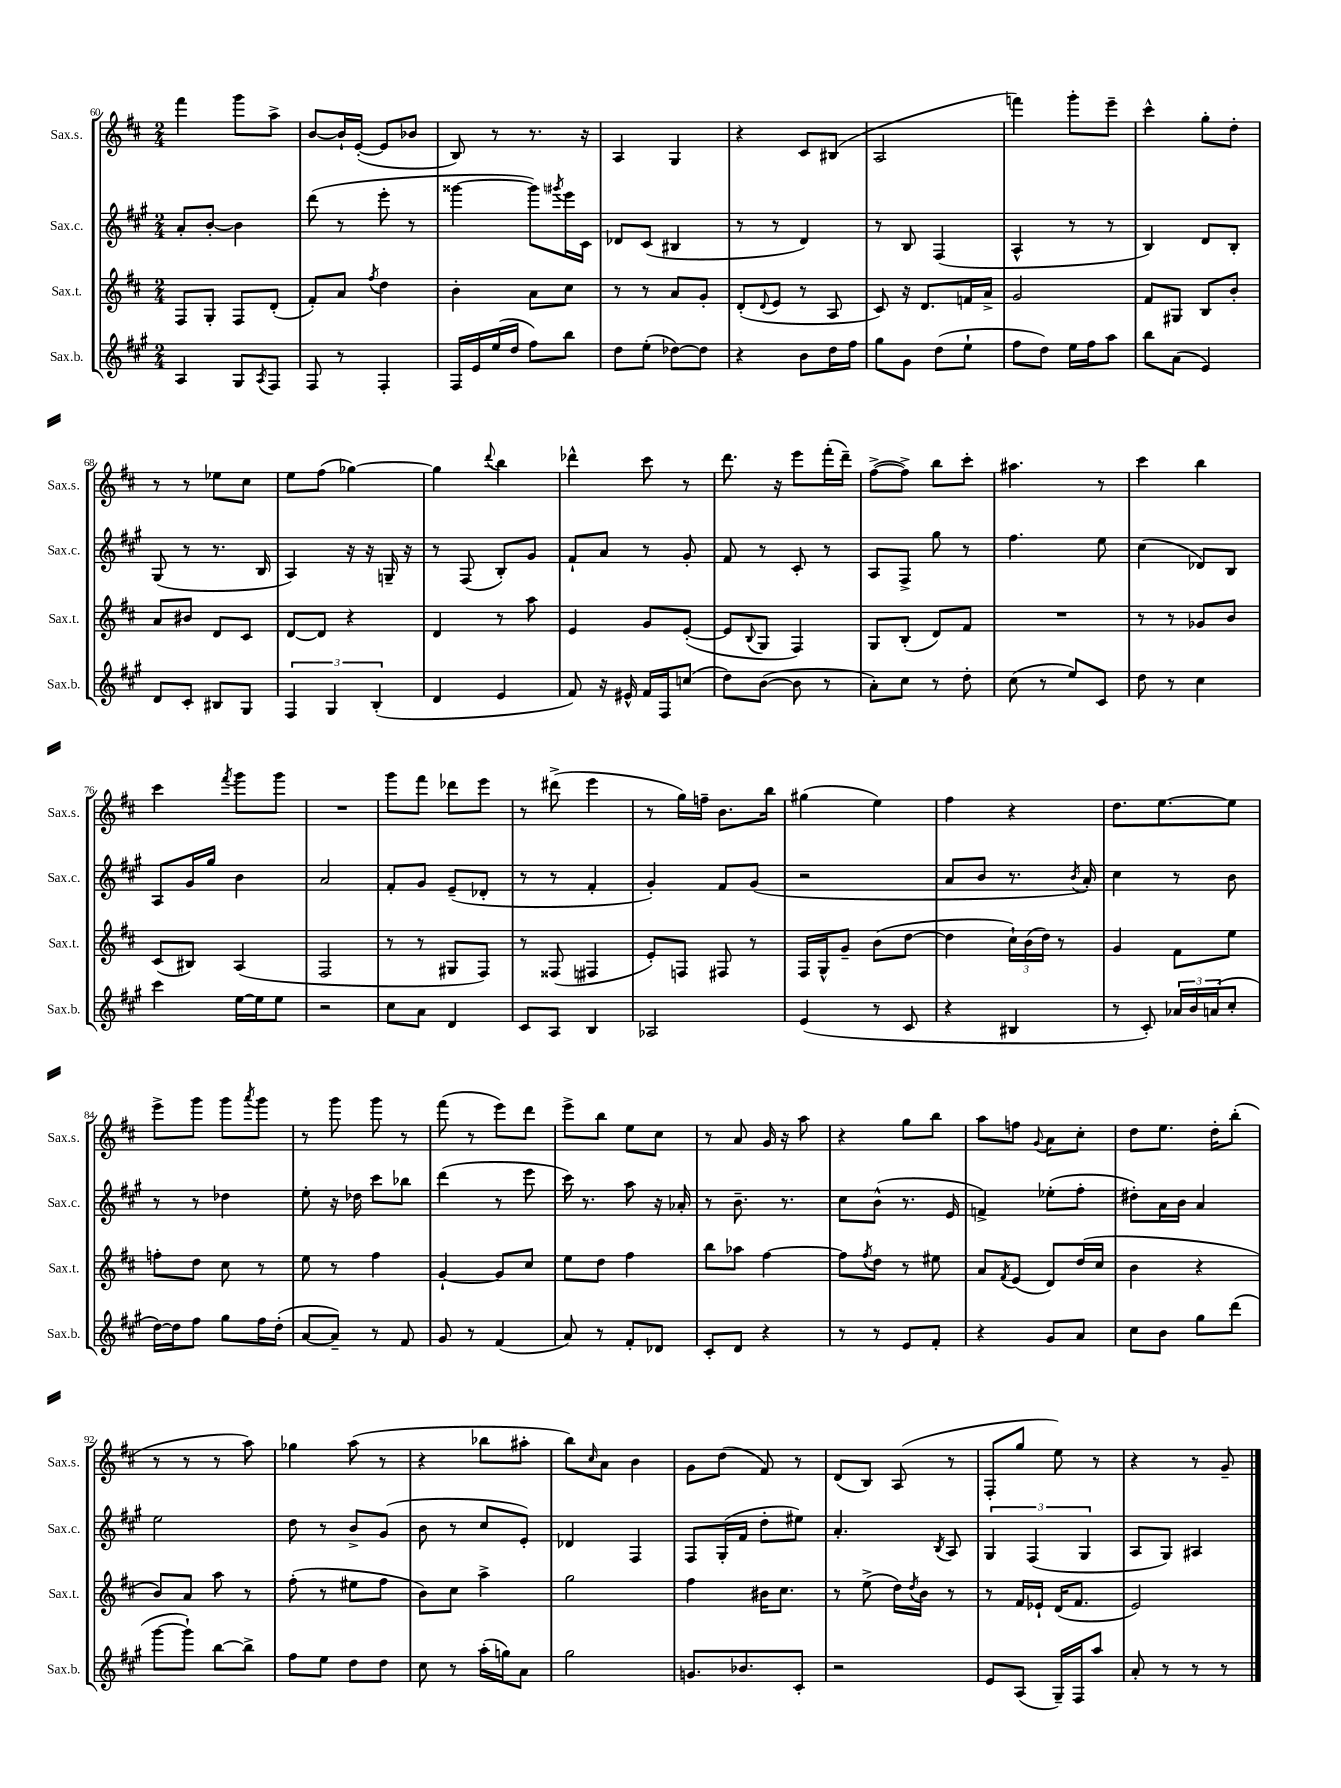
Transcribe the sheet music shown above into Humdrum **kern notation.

**kern	**kern	**kern	**kern
*part4	*part3	*part2	*part1
*staff4	*staff3	*staff2	*staff1
*I"Sax.b.	*I"Sax.t.	*I"Sax.c.	*I"Sax.s.
*I'Sax.b.	*I'Sax.t.	*I'Sax.c.	*I'Sax.s.
*clefG2	*clefG2	*clefG2	*clefG2
*k[f#c#g#]	*k[f#c#]	*k[f#c#g#]	*k[f#c#]
*M2/4	*M2/4	*M2/4	*M2/4
=60	=60	=60	=60
4A/	8F#/L	8a'/L	4fff#\
.	8G'/J	[8b'/J	.
8G#/L	8F#/L	4b\]	8ggg\L
8qA/	.	.	.
8F#/J	(8d'/J	.	8aa^\J
=61	=61	=61	=61
8F#/	8f#'/L)	(8ddd\	[8b/L
8r	8a/J	8r	16b`/L]
.	.	.	([16e'/JJ
.	8qff#/	.	.
4F#'/	4dd\	8eee'\	8e/L]
.	.	8r	8b-X/J
=62	=62	=62	=62
16F#/LL	4b'\	[4ggg##X\	8B/)
16e/	.	.	.
(16ee/	.	.	8r
16dd/JJ	.	.	.
8ff#\L)	8a\L	8ggg##\L])	8.r
.	.	8qggg#X/	.
8bb\J	8cc#\J	16eee\L	.
.	.	16c#\JJ	16r
=63	=63	=63	=63
8dd\L	8r	8d-X/L	4A/
(8ee'\J	8r	(8c#/J	.
[8dd-X\L)	8a/L	4B#X/	4G/
8dd-\J]	8g'/J	.	.
=64	=64	=64	=64
4r	(8d'/L	8r	4r
.	8qqd/	.	.
.	8e/J	8r	.
8b\L	8r	4d/)	8c#/L
16dd\L	8A/	.	(8B#X/J
16ff#\JJ	.	.	.
=65	=65	=65	=65
8gg#\L	8c#/)	8r	2A/
8g#\J	16r	8B/	.
.	8.d/L	.	.
(8dd\L	.	(4F#/	.
8ee`\J	16fn/L	.	.
.	16a^/JJ	.	.
=66	=66	=66	=66
8ff#\L	2g/	4A^^/	4fffn\)
8dd\J)	.	.	.
16ee\LL	.	8r	8ggg'\L
16ff#\J	.	.	.
8aa\J	.	8r	8eee~\J
=67	=67	=67	=67
8bb\L	8f#/L	4B/)	4ccc#^^\
(8a\J	8G#X/J	.	.
4e/)	8B/L	8d/L	8gg'\L
.	8b'/J	8B'/J	8dd'\J
!!LO:LB:g=z
=68	=68	=68	=68
8d/L	8a/L	(8G#/	8r
8c#'/J	8b#X/J	8r	8r
8B#X/L	8d/L	8.r	8ee-X\L
8G#/J	8c#/J	.	8cc#\J
.	.	16B/	.
=69	=69	=69	=69
6F#/	[8d/L	4A/)	8ee\L
.	8d/J]	.	(8ff#\J
6G#/	.	.	.
.	4r	16r	[4gg-X\)
.	.	16r	.
(6B'/	.	.	.
.	.	16Gn~/	.
.	.	16r	.
=70	=70	=70	=70
4d/	4d/	8r	4gg-\]
.	.	(8F#/	.
.	.	.	8qqddd/
4e/	8r	8B'/L)	4bb\
.	8aa\	8g#/J	.
=71	=71	=71	=71
8f#/)	4e/	8f#`/L	4ddd-X^^\
16r	.	8a/J	.
16e#X^^/	.	.	.
16f#/LL	8g/L	8r	8ccc#\
16F#/J	.	.	.
(8ccn/J	([8e'/J	8g#'/	8r
=72	=72	=72	=72
8dd\L)	8e/L]	8f#/	8.ddd\
.	8qqB/	.	.
([8b\J	8G/J	8r	.
.	.	.	16r
8b\]	4F#/)	8c#'/	8eee\L
8r	.	8r	(16fff#'\L
.	.	.	16ddd~\JJ)
=73	=73	=73	=73
8a'\L)	8G/L	8A/L	([8ff#^\L
8cc#\J	(8B'/J	8F#^/J	8ff#^\J])
8r	8d/L)	8gg#\	8bb\L
8dd'\	8f#/J	8r	8ccc#'\J
=74	=74	=74	=74
(8cc#\	2r	4.ff#\	4.aa#X\
8r	.	.	.
8ee/L)	.	.	.
8c#/J	.	8ee\	8r
=75	=75	=75	=75
8dd\	8r	(4cc#\	4ccc#\
8r	8r	.	.
4cc#\	8g-X/L	8d-X/L)	4bb\
.	8b/J	8B/J	.
!!LO:LB:g=z
=76	=76	=76	=76
4ccc#\	(8c#/L	8A/L	4ccc#\
.	8B#X/J)	16g#/L	.
.	.	16gg#/JJ	.
.	.	.	8qfff#/
[16ee\LL	(4A/	4b\	8ggg\L
16ee\J]	.	.	.
8ee\J	.	.	8ggg\J
=77	=77	=77	=77
2r	2F#/	2a/	2r
=78	=78	=78	=78
8cc#\L	8r	8f#'/L	8ggg\L
8a\J	8r	8g#/J	8fff#\J
4d/	8G#X/L	(8e~/L	8ddd-X\L
.	8F#/J)	8d-X'/J	8eee\J
=79	=79	=79	=79
8c#/L	8r	8r	8r
8A/J	(8F##X/	8r	(8ddd#X^\
4B/	4F#X/	4f#'/	4eee\
=80	=80	=80	=80
2A-X/	8e'/L)	4g#'/)	8r
.	8Fn/J	.	16gg\LL)
.	.	.	16ffn~\JJ
.	8F#X/	8f#/L	8.b\L
.	8r	(8g#/J	.
.	.	.	16bb\Jk
=81	=81	=81	=81
(4e/	16F#/LL	2r	(4gg#X\
.	16G^^/J	.	.
.	8g~/J	.	.
8r	(8b\L	.	4ee\)
8c#/	[8dd\J	.	.
=82	=82	=82	=82
4r	4dd\]	8a/L	4ff#\
.	.	8b/J	.
4B#X/	24cc#`\LL)	8.r	4r
.	(24b\	.	.
.	24dd\JJ)	.	.
.	8r	.	.
.	.	8qb/	.
.	.	16a'/)	.
=83	=83	=83	=83
8r	4g/	4cc#\	8.dd\L
8c#'/)	.	.	.
.	.	.	[8.ee\
24a-X/LL	8f#\L	8r	.
24b/	.	.	.
(24an/J	.	.	.
8cc#'/J	8ee\J	8b\	8ee\J]
!!LO:LB:g=z
=84	=84	=84	=84
[16dd\LL)	8ffn'\L	8r	8eee^\L
16dd\J]	.	.	.
8ff#\J	8dd\J	8r	8ggg\J
8gg#\L	8cc#\	4dd-X\	8ggg\L
.	.	.	8qaaa/
16ff#\L	8r	.	8ggg\J
(16dd'\JJ	.	.	.
=85	=85	=85	=85
[8a/L	8ee\	8ee'\	8r
8a~/J])	8r	16r	8ggg\
.	.	16dd-X\	.
8r	4ff#\	8ccc#\L	8ggg\
8f#/	.	8bb-X\J	8r
=86	=86	=86	=86
8g#/	[4g`/	(4ddd\	(8fff#\
8r	.	.	8r
(4f#/	8g/L]	8r	8eee\L)
.	8cc#/J	8eee\	8ddd\J
=87	=87	=87	=87
8a/)	8ee\L	16ccc#\)	8eee^\L
.	.	8.r	.
8r	8dd\J	.	8bb\J
8f#'/L	4ff#\	8aa\	8ee\L
8d-X/J	.	16r	8cc#\J
.	.	16a-X'/	.
=88	=88	=88	=88
8c#'/L	8bb\L	8r	8r
8d/J	8aa-X\J	8.b~\	8a/
4r	[4ff#\	.	16g/
.	.	8.r	16r
.	.	.	8aa\
=89	=89	=89	=89
8r	8ff#\L]	8cc#\L	4r
.	8qff#/	.	.
8r	8dd\J	(8b^^\J	.
8e/L	8r	8.r	8gg\L
8f#'/J	8ee#X\	.	8bb\J
.	.	16e/	.
=90	=90	=90	=90
4r	8a/L	4fn^/)	8aa\L
.	8qf#/	.	.
.	(8e/J	.	8ffn\J
.	.	.	8qqg/
8g#/L	8d/L)	(8ee-X'\L	8a\L
8a/J	(16dd/L	8ff#'\J	8cc#'\J
.	16cc#/JJ	.	.
=91	=91	=91	=91
8cc#\L	4b\	8dd#X'\L)	8dd\L
8b\J	.	16a\L	8.ee\J
.	.	16b\JJ	.
8gg#\L	4r	4a/	.
.	.	.	16dd'\KL
(8ddd\J	.	.	(8bb'\J
!!LO:LB:g=z
=92	=92	=92	=92
[8ggg#\L	8b/L)	2ee\	8r
8ggg#`\J])	8a/J	.	8r
[8bb\L	8aa\	.	8r
8bb^\J]	8r	.	8aa\)
=93	=93	=93	=93
8ff#\L	(8ff#'\	8dd\	4gg-X\
8ee\J	8r	8r	.
8dd\L	8ee#X\L	8b^/L	(8aa\
8dd\J	8ff#\J	(8g#/J	8r
=94	=94	=94	=94
8cc#\	8b\L)	8b\	4r
8r	8cc#\J	8r	.
(16aa'\LL	4aa^\	8cc#/L	8bb-X\L
16ggn\J)	.	.	.
8a\J	.	8e'/J)	8aa#X'\J
=95	=95	=95	=95
2gg#\	2gg\	4d-X/	8bb\L)
.	.	.	16qqcc#/
.	.	.	8a\J
.	.	4F#/	4b\
=96	=96	=96	=96
8.gn/L	4ff#\	8F#/L	8g\L
.	.	(16G#'/L	(8dd\J
8.b-X/	.	16f#/JJ	.
.	16b#X\KL	8dd'\L	8f#/)
.	8.cc#\J	.	.
8c#'/J	.	8ee#X\J)	8r
=97	=97	=97	=97
2r	8r	4.a'/	(8d/L
.	(8ee^\	.	8B/J)
.	16dd\LL)	.	(8A/
.	8qdd/	.	.
.	16b\JJ	.	.
.	.	8qB/	.
.	8r	8A/	8r
=98	=98	=98	=98
8e/L	8r	6G#/	8F#'/L
(8A/J	16f#/LL	.	8gg/J
.	.	(6F#/	.
.	16e-X`/JJ	.	.
16G#~/LL)	(16d/KL	.	8ee\)
16F#/J	8.f#/J	.	.
.	.	6G#/	.
8aa/J	.	.	8r
=99	=99	=99	=99
8a'/	2e/)	8A/L	4r
8r	.	8G#/J)	.
8r	.	4A#X/	8r
8r	.	.	8g~/
==	==	==	==
*-	*-	*-	*-
